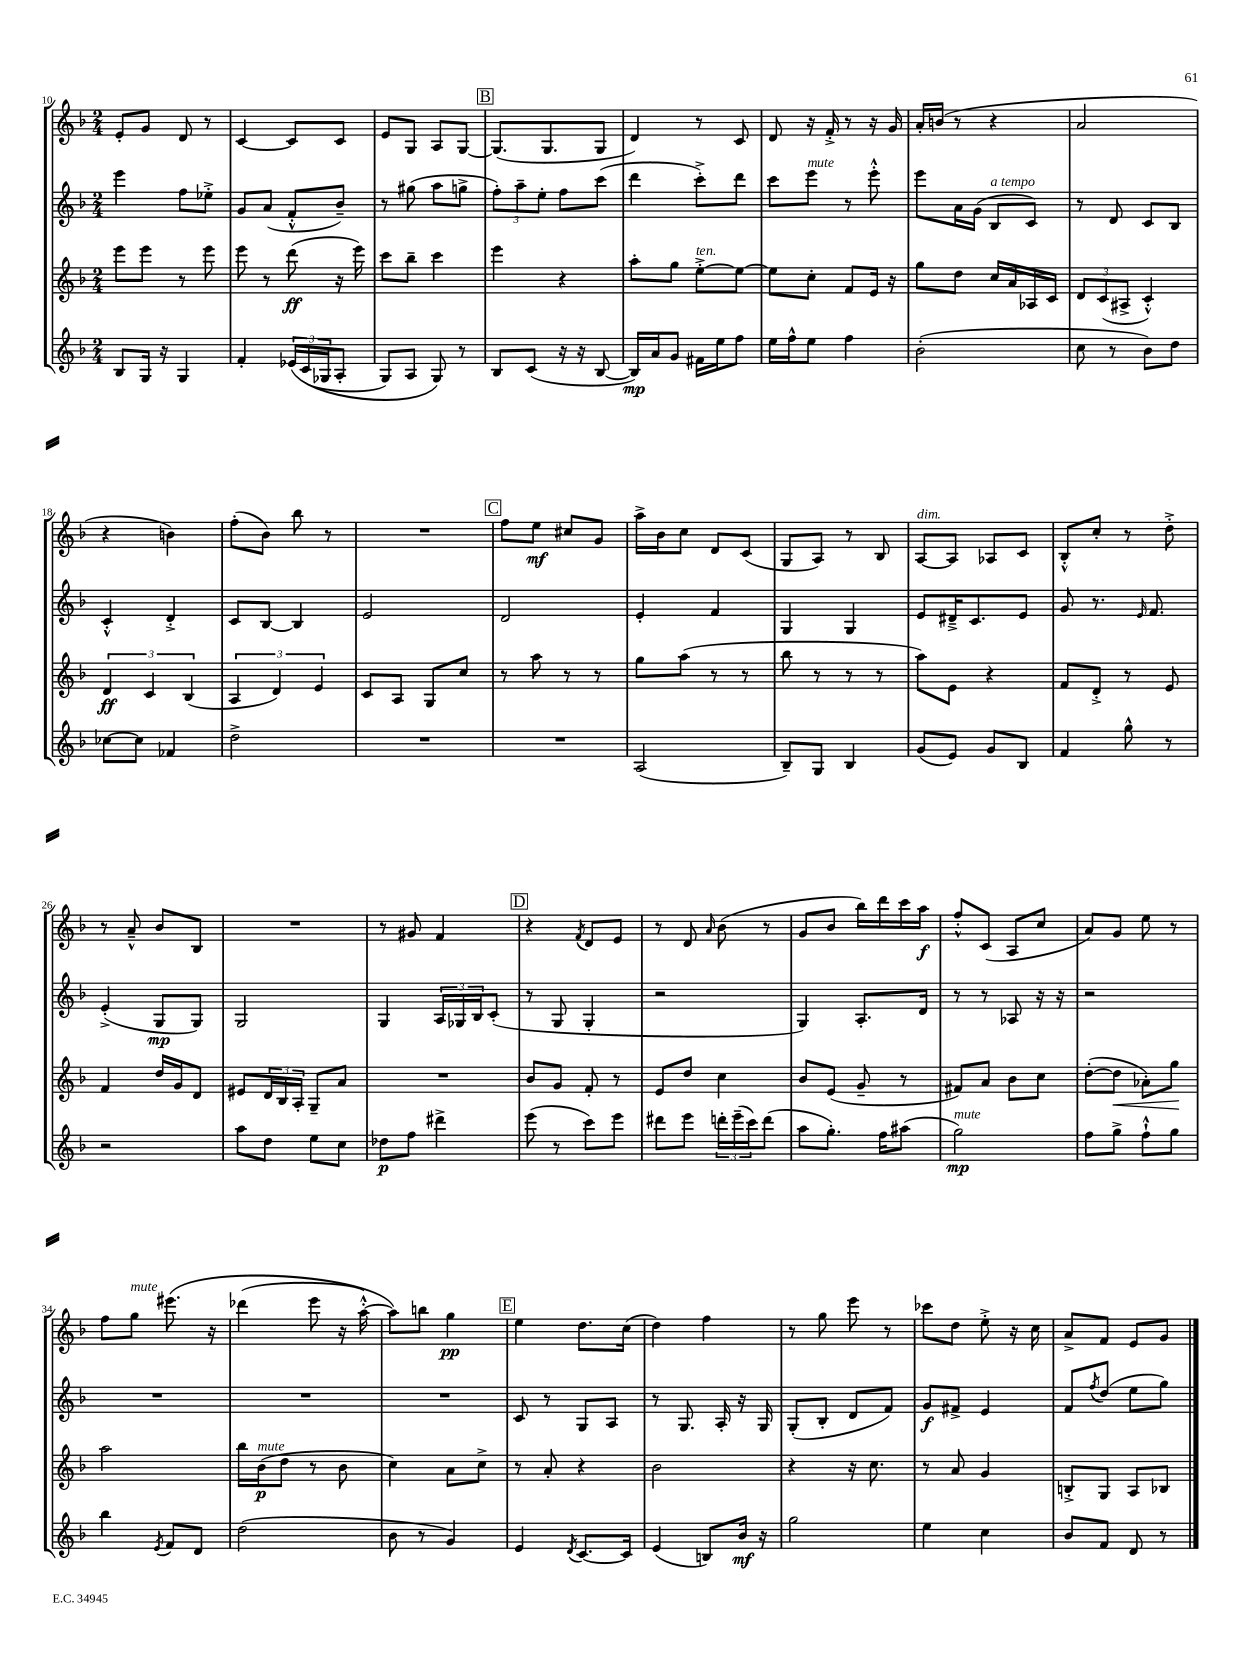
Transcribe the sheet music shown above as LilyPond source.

<<
\new StaffGroup <<
\new Staff = "s0" {
    \clef treble \key f \major \numericTimeSignature \time 2/4
    e'8-. g'8 d'8 r8 |
    c'4~ c'8 c'8 |
    e'8 g8 a8 g8~ |
    \mark \markup { \box "B" } g8.( g8. g8 |
    d'4) r8 c'8 |
    d'8 r16 f'16-.-> r8 r16 g'16 |
    a'16-. b'16( r8 r4 |
    a'2 |
    r4 b'4) |
    f''8-.( bes'8) bes''8 r8 |
    R2 |
    \mark \markup { \box "C" } f''8 e''8\mf cis''8 g'8 |
    a''16-> bes'16 c''8 d'8 c'8( |
    g8 a8) r8 bes8 |
    a8~^\markup { \italic "dim." } a8 aes8 c'8 |
    bes8-.-^ c''8-. r8 d''8-.-> |
    r8 a'8---^ bes'8 bes8 |
    R2 |
    r8 gis'8 f'4 |
    \mark \markup { \box "D" } r4 \acciaccatura { f'8 } d'8 e'8 |
    r8 d'8 \grace { a'16 } bes'8( r8 |
    g'8 bes'8 bes''16) d'''16 c'''16 a''16\f |
    f''8-.-^ c'8( a8 c''8 |
    a'8) g'8 e''8 r8 |
    f''8 g''8^\markup { \italic "mute" } eis'''8.\( r16 |
    des'''4( e'''8 r16 a''16~-.-^) |
    a''8\) b''8 g''4\pp |
    \mark \markup { \box "E" } e''4 d''8. c''16( |
    d''4) f''4 |
    r8 g''8 e'''8 r8 |
    ces'''8 d''8 e''8-.-> r16 c''16 |
    a'8-> f'8 e'8 g'8 \bar "|." |
}
\new Staff = "s1" {
    \clef treble \key f \major \numericTimeSignature \time 2/4
    e'''4 f''8 ees''8-.-> |
    g'8 a'8( f'8-.-^ bes'8--) |
    r8 gis''8( a''8 g''8-> |
    \mark \markup { \box "B" } \tuplet 3/2 { f''8-.) a''8-- e''8-. } f''8 c'''8( |
    d'''4 c'''8-.->) d'''8 |
    c'''8 e'''8^\markup { \italic "mute" } r8 e'''8-.-^ |
    e'''8 a'16 g'16( bes8^\markup { \italic "a tempo" } c'8) |
    r8 d'8 c'8 bes8 |
    c'4-.-^ d'4-.-> |
    c'8 bes8~ bes4 |
    e'2 |
    \mark \markup { \box "C" } d'2 |
    e'4-. f'4 |
    g4 g4 |
    e'8 dis'16---> c'8. e'8 |
    g'8 r8. \grace { e'16 } f'8. |
    e'4-.->( g8\mp g8) |
    g2 |
    g4 \tuplet 3/2 { a16 ges16 bes16 } c'8-.( |
    \mark \markup { \box "D" } r8 g8 g4-. |
    r2 |
    g4) a8.-. d'16 |
    r8 r8 aes8 r16 r16 |
    r2 |
    R2 |
    R2 |
    R2 |
    \mark \markup { \box "E" } c'8 r8 g8 a8 |
    r8 g8. a16-. r16 g16 |
    g8-.( bes8-. d'8 f'8) |
    g'8\f fis'8-> e'4 |
    f'8 \acciaccatura { f''8 } d''8( e''8 g''8) \bar "|." |
}
\new Staff = "s2" {
    \clef treble \key f \major \numericTimeSignature \time 2/4
    e'''8 e'''8 r8 e'''8 |
    e'''8 r8 d'''8\ff( r16 e'''16) |
    c'''8 bes''8-- c'''4 |
    \mark \markup { \box "B" } e'''4 r4 |
    a''8-. g''8 e''8~-.->^\markup { \italic "ten." } e''8~ |
    e''8 c''8-. f'8 e'16 r16 |
    g''8 d''8 c''16 a'16 aes16 c'16 |
    \tuplet 3/2 { d'8 c'8( ais8-> } c'4-.-^) |
    \tuplet 3/2 { d'4\ff c'4 bes4( } |
    \tuplet 3/2 { a4 d'4) e'4 } |
    c'8 a8 g8 c''8 |
    \mark \markup { \box "C" } r8 a''8 r8 r8 |
    g''8 a''8( r8 r8 |
    bes''8 r8 r8 r8 |
    a''8) e'8 r4 |
    f'8 d'8-.-> r8 e'8 |
    f'4 d''16 g'16 d'8 |
    eis'8 \tuplet 3/2 { d'16 bes16 a16-. } g8-- a'8 |
    R2 |
    \mark \markup { \box "D" } bes'8 g'8 f'8-. r8 |
    e'8 d''8 c''4 |
    bes'8 e'8( g'8-- r8 |
    fis'8) a'8 bes'8 c''8 |
    d''8~-.( d''8\< aes'8-.) g''8\! |
    a''2 |
    bes''16 bes'16\p^\markup { \italic "mute" }( d''8 r8 bes'8 |
    c''4) a'8 c''8-> |
    \mark \markup { \box "E" } r8 a'8-. r4 |
    bes'2 |
    r4 r16 c''8. |
    r8 a'8 g'4 |
    b8-.-> g8 a8 bes8 \bar "|." |
}
\new Staff = "s3" {
    \clef treble \key f \major \numericTimeSignature \time 2/4
    bes8 g16 r16 g4 |
    f'4-. \tuplet 3/2 { ees'16\( c'16( ges16 } a8-. |
    g8) a8 g8\) r8 |
    \mark \markup { \box "B" } bes8 c'8( r16 r16 bes8~ |
    bes16\mp) a'16 g'8 fis'16 e''16 f''8 |
    e''16 f''16-^ e''8 f''4 |
    bes'2-.( |
    c''8 r8 bes'8) d''8 |
    ces''8~ ces''8 fes'4 |
    d''2-> |
    R2 |
    \mark \markup { \box "C" } R2 |
    a2( |
    bes8--) g8 bes4 |
    g'8( e'8) g'8 bes8 |
    f'4 g''8-^ r8 |
    r2 |
    a''8 d''8 e''8 c''8 |
    des''8\p f''8 dis'''4-> |
    \mark \markup { \box "D" } e'''8( r8 c'''8) e'''8 |
    dis'''8 e'''8 \tuplet 3/2 { d'''16-. e'''16--( c'''16) } d'''8( |
    a''8 g''8.-.) f''16 ais''8( |
    g''2\mp^\markup { \italic "mute" }) |
    f''8 g''8-> f''8-!-^ g''8 |
    bes''4 \acciaccatura { e'8 } f'8 d'8 |
    d''2( |
    bes'8 r8 g'4) |
    \mark \markup { \box "E" } e'4 \acciaccatura { d'8 } c'8.~ c'16 |
    e'4( b8) bes'16\mf r16 |
    g''2 |
    e''4 c''4 |
    bes'8 f'8 d'8 r8 \bar "|." |
}
>>
>>
\layout { \context { \Score currentBarNumber = #10 } }
